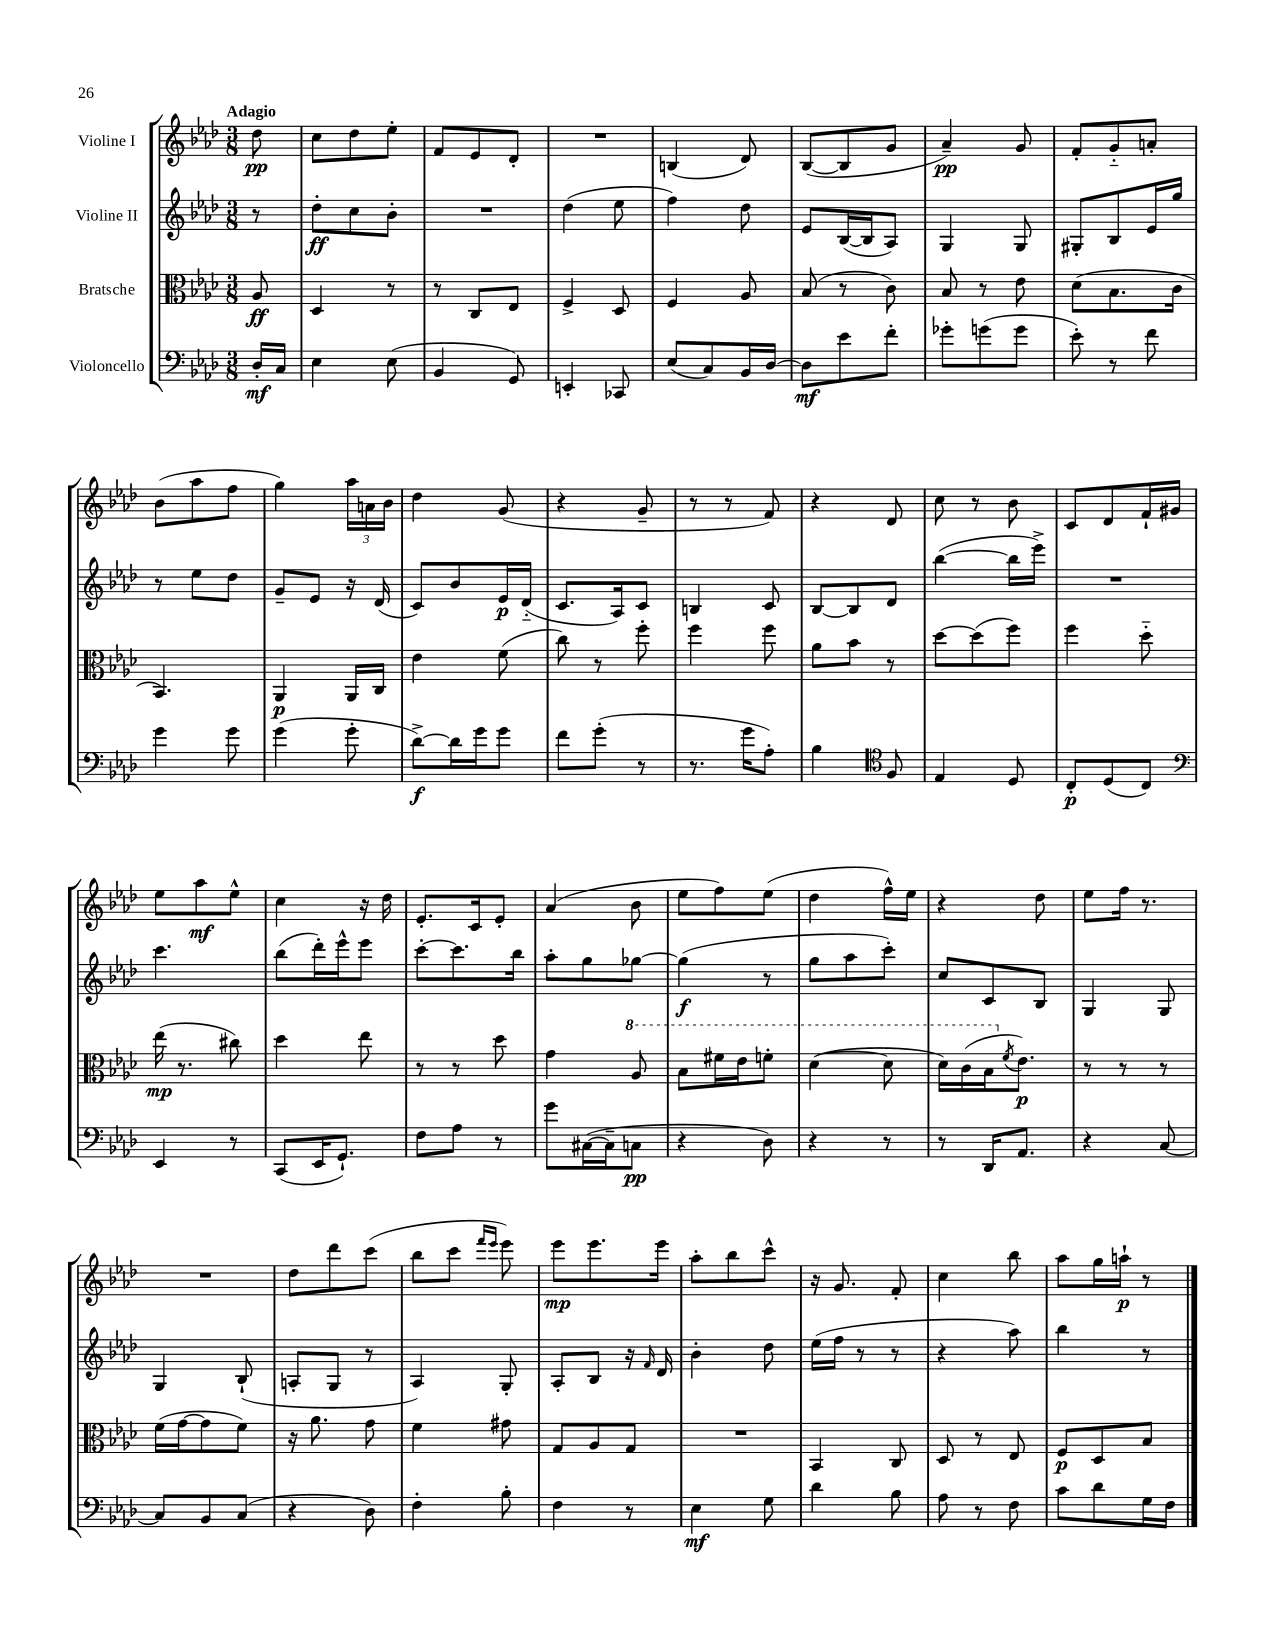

**kern	**kern	**kern	**kern
*staff4	*staff3	*staff2	*staff1
*clefF4	*clefC3	*clefG2	*clefG2
*k[b-e-a-d-]	*k[b-e-a-d-]	*k[b-e-a-d-]	*k[b-e-a-d-]
*M3/8	*M3/8	*M3/8	*M3/8
16D-'/LL	8A-/	8r	8dd-\
16C/JJ	.	.	.
=	=	=	=
4E-\	4D-/	8dd-'\L	8cc\L
.	.	8cc\	8dd-\
(8E-\	8r	8b-'\J	8ee-'\J
=	=	=	=
4BB-/	8r	4.r	8f/L
.	8C/L	.	8e-/
8GG/)	8E-/J	.	8d-'/J
=	=	=	=
4EE'/	4F^/	(4dd-\	4.r
8CC-/	8D-/	8ee-\	.
=	=	=	=
(8E-/L	4F/	4ff\)	(4B/
8C/)	.	.	.
16BB-/L	8A-/	8dd-\	8d-/)
[16D-/JJ	.	.	.
=	=	=	=
8D-\]L	(8B-/	8e-/L	([8B-/L
8e-\	8r	([16B-/L	8B-/]
.	.	16B-/]J	.
8f'\J	8c\)	8A-/J)	8g/J
=	=	=	=
8g-'\L	8B-/	4G/	4a-~/)
(8g\	8r	.	.
8g\J	8e-\	8G/	8g/
=	=	=	=
8e-'\)	(8d-\L	8G#'/L	8f'/L
8r	8.B-\	8B-/	8g'~/
8f\	.	16e-/L	8a'/J
.	16c\Jk	16gg/JJ	.
=	=	=	=
4g\	4.BB-/)	8r	(8b-\L
.	.	8ee-\L	8aa-\
8g\	.	8dd-\J	8ff\J
=	=	=	=
(4g\	4AA-/	8g~/L	4gg\)
.	.	8e-/J	.
8g'\	16AA-/LL	16r	24aa-\LL
.	.	.	24a\
.	16C/JJ	(16d-/	.
.	.	.	24b-\JJ
=	=	=	=
[8d-^\L)	4e-\	8c/L)	4dd-\
16d-\]L	.	8b-/	.
16g\J	.	.	.
8g\J	(8f\	16e-/L	(8g/
.	.	(16d-'~/JJ	.
=	=	=	=
8f\L	8cc\)	8.c/L	4r
(8g'\J	8r	.	.
.	.	16A-/k)	.
8r	8ff'\	8c/J	8g~/
=	=	=	=
8.r	4ff\	4B/	8r
.	.	.	8r
16g\LK	.	.	.
8A-'\J)	8ff\	8c/	8f/)
=	=	=	=
4B-\	8a-\L	[8B-/L	4r
.	8b-\J	8B-/]	.
*clefC4	*	*	*
8F/	8r	8d-/J	8d-/
=	=	=	=
4E-/	[8dd-\L	([4bb-\	8cc\
.	(8dd-\]	.	8r
8D-/	8ff\J)	16bb-\]LL	8b-\
.	.	16eee-^\JJ)	.
=	=	=	=
8C'/L	4ff\	4.r	8c/L
(8D-/	.	.	8d-/
8C/J)	8dd-'~\	.	16f`/L
.	.	.	16g#/JJ
=	=	=	=
*clefF4	*	*	*
4EE-/	(16ee-\	4.ccc\	8ee-\L
.	8.r	.	.
.	.	.	8aa-\
8r	8cc#\)	.	8ee-^^\J
=	=	=	=
(8CC/L	4dd-\	(8bb-\L	4cc\
16EE-/K	.	16ddd-'\L)	.
8.GG`/J)	.	16eee-^^\J	.
.	8ee-\	8eee-\J	16r
.	.	.	16dd-\
=	=	=	=
8F\L	8r	[8ccc'\L	8.e-'/L
8A-\J	8r	8.ccc\]	.
.	.	.	16c/k
8r	8dd-\	.	8e-'/J
.	.	16bb-\Jk	.
=	=	=	=
8g\L	4g\	8aa-'\L	(4a-/
([16C#\L	.	8gg\	.
16C#~\]J	.	.	.
8C\J	8a-/	[8gg-\J	8b-\
=	=	=	=
4r	8b-\L	(4gg-\]	8ee-\L
.	16ff#\L	.	8ff\)
.	16ee-\J	.	.
8D-\)	8ff'\J	8r	(8ee-\J
=	=	=	=
4r	([4dd-\	8gg\L	4dd-\
.	.	8aa-\	.
8r	8dd-\]	8ccc'\J)	16ff^^\LL)
.	.	.	16ee-\JJ
=	=	=	=
8r	16dd-\LL)	8cc/L	4r
.	(16cc\	.	.
16DD-/LK	16b-\J	8c/	.
.	8qf/	.	.
8.AA-/J	8.e-\J)	.	.
.	.	8B-/J	8dd-\
=	=	=	=
4r	8r	4G/	8ee-\L
.	8r	.	16ff\Jk
.	.	.	8.r
[8C/	8r	8G/	.
=	=	=	=
8C/]L	(16f\LL	4G/	4.r
.	[16g\J	.	.
8BB-/	8g\]	.	.
(8C/J	8f\J)	(8B-`/	.
=	=	=	=
4r	16r	8A'/L	8dd-\L
.	8.a-\	.	.
.	.	8G/J	8ddd-\
8D-\)	8g\	8r	(8ccc\J
=	=	=	=
4F'\	4f\	4A-/)	8bb-\L
.	.	.	8ccc\J
.	.	.	16qqfff/LL
.	.	.	16qqeee-/JJ
8B-'\	8g#\	8G'/	8eee-\)
=	=	=	=
4F\	8G/L	8A-'/L	8eee-\L
.	8A-/	8B-/J	8.eee-\
8r	8G/J	16r	.
.	.	16qqf/	.
.	.	16d-/	16eee-\Jk
=	=	=	=
4E-\	4.r	4b-'\	8aa-'\L
.	.	.	8bb-\
8G\	.	8dd-\	8ccc^^\J
=	=	=	=
4d-\	4BB-/	(16ee-\LL	16r
.	.	16ff\JJ	8.g/
.	.	8r	.
8B-\	8C/	8r	8f'/
=	=	=	=
8A-\	8D-/	4r	4cc\
8r	8r	.	.
8F\	8E-/	8aa-\)	8bb-\
=	=	=	=
8c\L	8F/L	4bb-\	8aa-\L
8d-\	8D-/	.	16gg\L
.	.	.	16aa`\JJ
16G\L	8B-/J	8r	8r
16F\JJ	.	.	.
==	==	==	==
*-	*-	*-	*-
